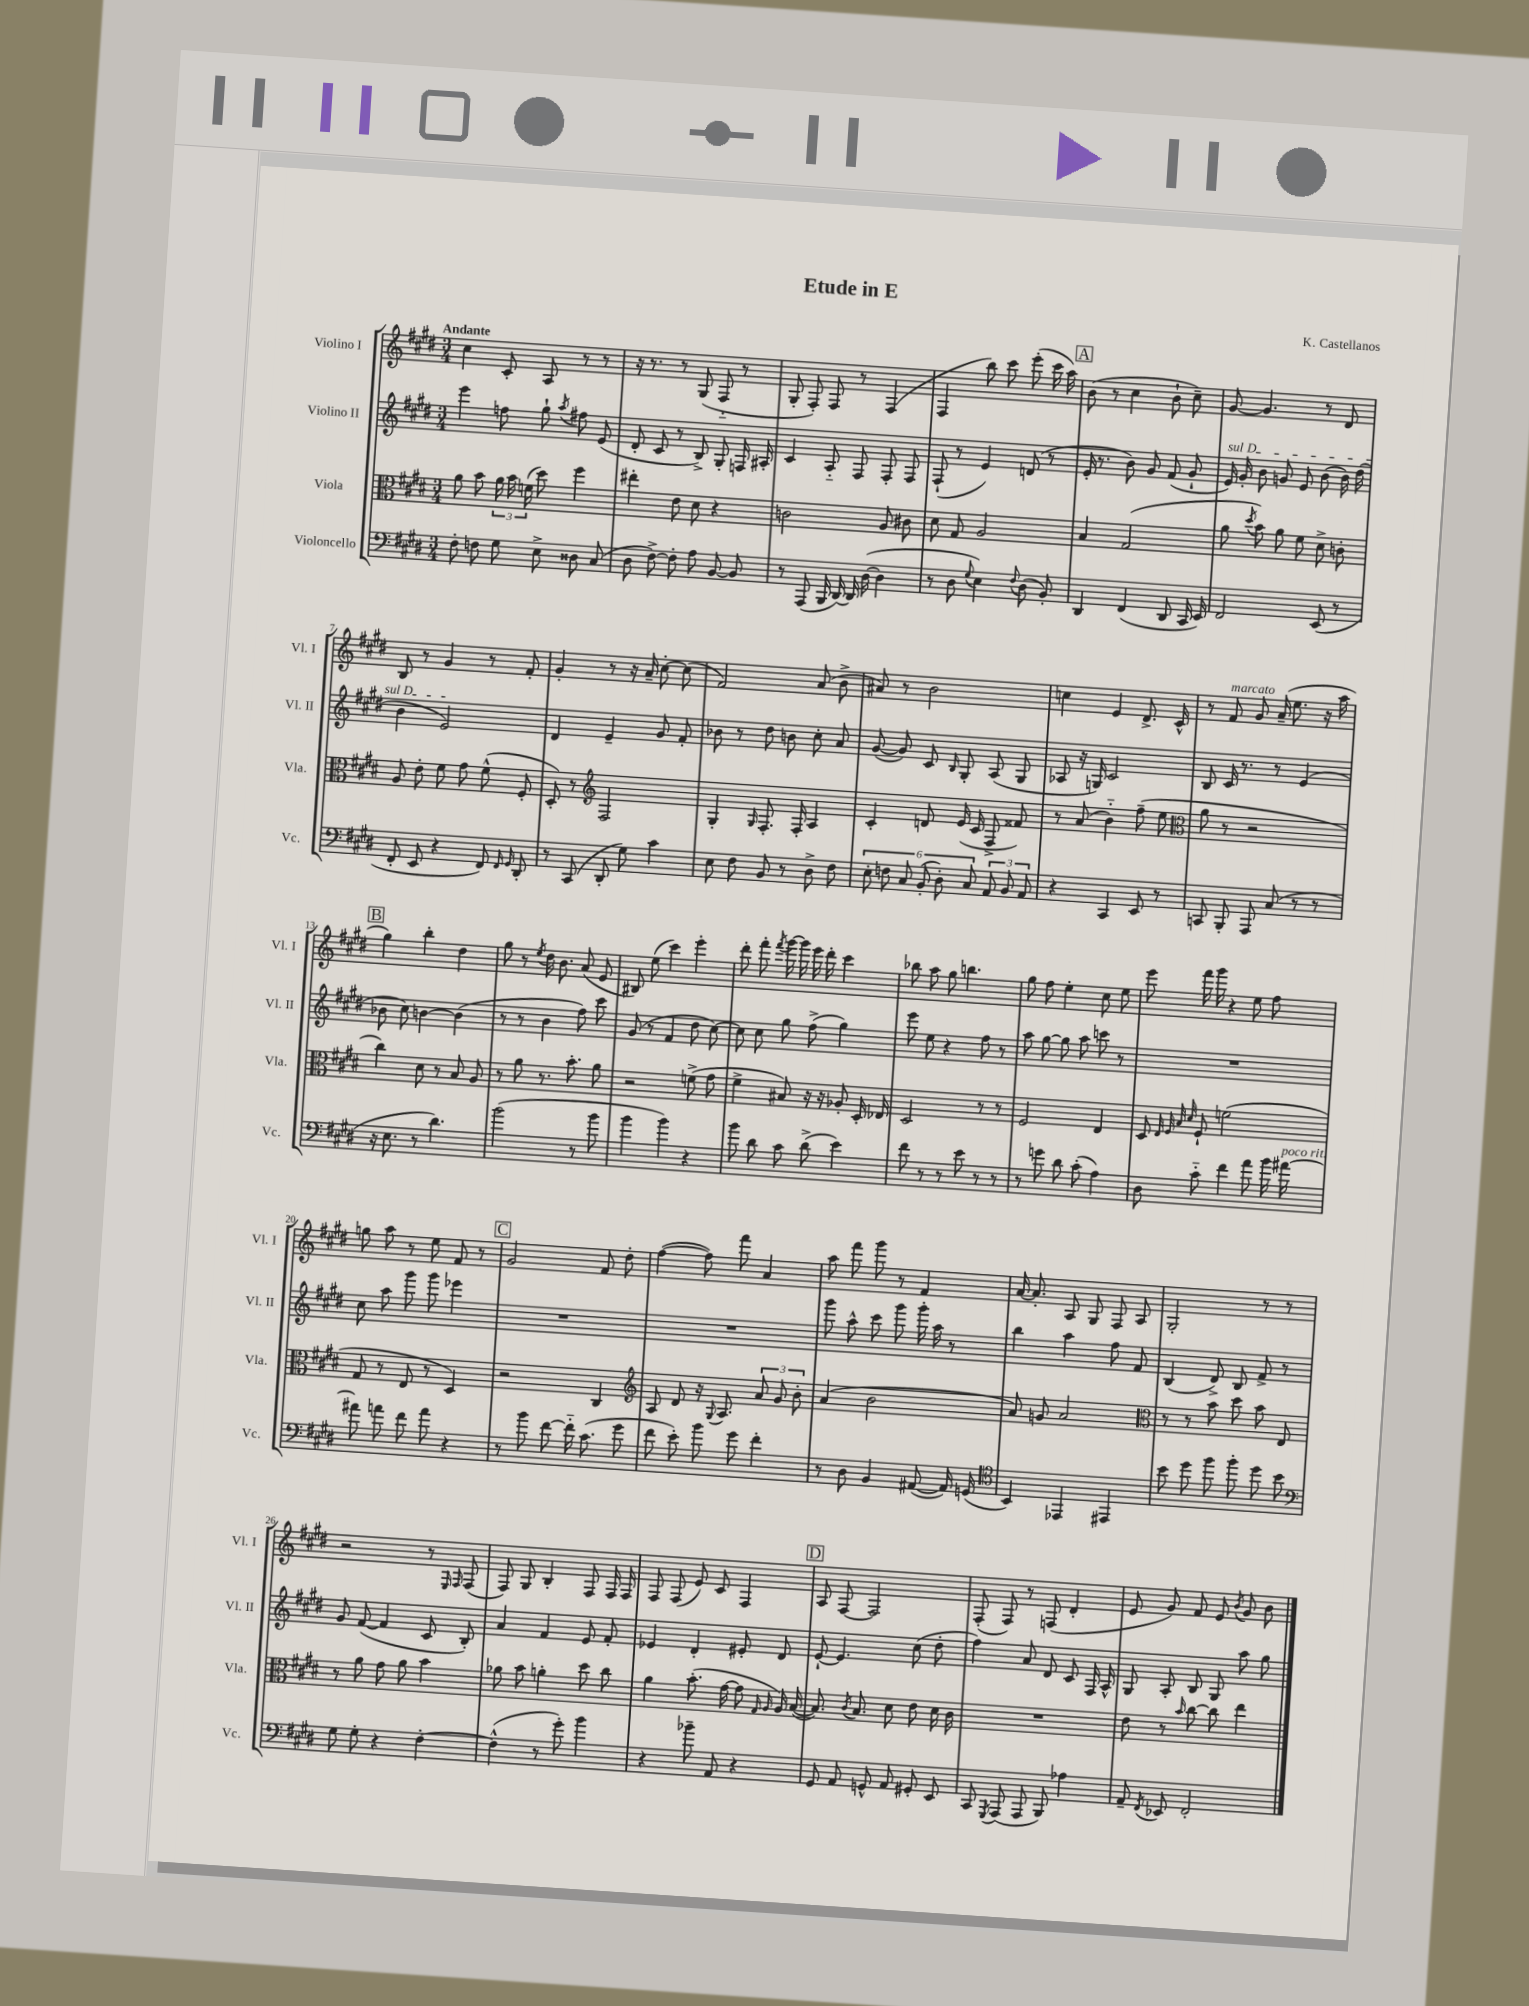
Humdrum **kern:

**kern	**kern	**kern	**kern
*staff4	*staff3	*staff2	*staff1
*clefF4	*clefC3	*clefG2	*clefG2
*k[f#c#g#d#]	*k[f#c#g#d#]	*k[f#c#g#d#]	*k[f#c#g#d#]
*M3/4	*M3/4	*M3/4	*M3/4
8F#'	8a	4eee	4cc#
8F	8b	.	.
8G#	24a	8ff	8c#'
.	24b	.	.
.	(24f	.	.
8E^	8dd#)	8gg#`	8A
.	.	8qaa	.
8D##	4ff#	8ff#	8r
(8C#	.	(8e	8r
=	=	=	=
8D#	4ee#'	8d#'	16r
.	.	.	8.r
[8F#^)	.	8c#	.
8F#']	8e	8r	8r
8A	8d#	8B^)	(8G#
[8BB	4r	8G#'	8F#'~
8BB]	.	16F	8r
.	.	16A#'	.
=	=	=	=
8r	2c	4c#	8G#'
(8AAA	.	.	8F#')
16BBB	.	8A'~	8F#
[16DD#)	.	.	.
16DD#]	.	8F#	8r
([16D#	.	.	.
4D#]	8A	8F#'	(4F#
.	8c#	8F#	.
=	=	=	=
8r	8d#	(8F#`	4F#
8D#	8G#	8r	.
8qqG#	.	.	.
4E)	2A	4e)	8bb)
.	.	.	8ccc#
8qqF#	.	.	.
(8D#	.	(8d	(8eee'
8BB')	.	8r	16ccc#
.	.	.	16aa)
=	=	=	=
4DD#	4B	16e'	(8b
.	.	8.r	.
.	.	.	8r
(4FF#	(2G#	8b)	4cc#
.	.	8g#	.
8DD#	.	(8f#	8b`
16CC#	.	8g#`	8cc#~)
16EE)	.	.	.
=	=	=	=
2FF#	8a	16e)	[8g#
.	.	16g#'	.
.	8qdd#	.	.
.	8b)	8b	4.g#]
.	8a	8g	.
.	8f#	8e	.
(8EE	8d#^	(8b	8r
8r	8c'	16b)	8d#
.	.	(16dd#	.
=	=	=	=
8FF#'	8A	4b	8B
8EE	8e'	.	8r
4r	8f#	2e)	4g#
.	8g#	.	.
8FF#)	(8f#^^	.	8r
16qqFF#	.	.	.
16qqGG#	.	.	.
8DD#'	8F#'	.	8f#'
=	=	=	=
8r	8D#')	4d#	4g#'
(8CC#	8r	.	.
*	*clefG2	*	*
8DD#'	2F#	4e~	8r
8G#)	.	.	16r
.	.	.	16a~
4c#	.	8g#	[8cc#'
.	.	8f#'	(8cc#]
=	=	=	=
8E	4G#'	8b-	2f#)
8F#	.	8r	.
.	16qqG#	.	.
8BB	8.F#'	8dd#	.
8r	.	8b	.
.	16F#'	.	.
8D#^	4A	8cc#'	(8a
8F#	.	8a	8b^
=	=	=	=
12E'	4c#'	([8g#	8a#)
12F	.	.	.
.	.	8g#])	8r
12C#	.	.	.
(12BB'	8d	8c#	2b
12D#')	.	.	.
.	.	16qqB	.
.	(16e	8G#'	.
12C#	.	.	.
.	16c#	.	.
12AA	8F#^	(8A	.
12BB	.	.	.
.	8f##)	8G#	.
12AA	.	.	.
=	=	=	=
4r	8r	8A-	4cc
.	(8a	16r	.
.	.	16G)	.
4CC#	4b'~)	2c#	4e
8EE	(8ff#~	.	8.d#^
8r	8ee	.	.
.	.	.	16c#^^
=	=	=	=
*	*clefC3	*	*
8CC	8a	8B	8r
8BBB'	8r	16c#	8f#
.	.	8.r	.
8AAA	2r	.	8g#
(8C#	.	8r	(16a~
.	.	.	8.ee
8r	.	(4e	.
8r	.	.	16r
.	.	.	16aa
=	=	=	=
16r	4cc#)	8b-	4gg#)
8.E	.	.	.
.	.	8cc#)	.
8r	8d#	[4b	4bb'
4.d#)	8r	.	.
.	8B	(4b]	4dd#
.	8A	.	.
=	=	=	=
(2b	8r	8r	8gg#
.	8a	8r	8r
.	.	.	8qee
.	8.r	4b	16dd#
.	.	.	8.b
.	8.b'	.	.
8r	.	8ff#)	(8a
8b	8a	8ccc#	8e
=	=	=	=
4b	2r	(8g#	8B#)
.	.	8r	(8ee
4b)	.	4f#	4ccc#)
4r	(8f^	8dd#	4eee'
.	8g#	[8cc#)	.
=	=	=	=
8b	4f#^	8cc#]	8ddd#'
8d#	.	8cc#	8fff#'
.	.	.	8qfff#
8c#	8B#)	8gg#	[16ggg#
.	.	.	16ggg#]
(8d#^	16r	(8ff#^	16eee
.	16r	.	16ddd#'
4e)	8A-'	4gg#)	4ccc#
.	16D#'	.	.
.	16E-	.	.
=	=	=	=
8f#	2D#	8eee	8bb-
8r	.	8ee	8aa
8r	.	4r	8gg#
8e	.	.	4.bb
8r	8r	8ff#	.
8r	8r	8r	.
=	=	=	=
8r	2F#	8aa	8gg#
8g	.	[8gg#	8ff#
8d#	.	8gg#]	4ee'
(8c#'	.	8aa	.
4A)	4E	8ccc	8cc#
.	.	8r	8ee
=	=	=	=
8D#	8D#	2.r	8eee
.	32qqE	.	.
.	32qqF#	.	.
.	32qqB	.	.
.	32qqd#	.	.
8c#'~	8F#`	.	16fff#
.	.	.	16ggg#
4f#	(2f	.	4r
8a	.	.	8ee
16b	.	.	8ff#
[16a#	.	.	.
=	=	=	=
8a#]	8G#	8cc#	8gg
8a	8r	8aa	8aa
8f#	8E	8ggg#	8r
8a	8r	8ggg#	8ee
4r	4D#)	4eee-	8f#
.	.	.	8r
=	=	=	=
8r	2r	2.r	2g#
8b	.	.	.
[8f#	.	.	.
16f#'~]	.	.	.
(8.c#	.	.	.
.	4C#	.	8f#
8g#	.	.	8dd#'
=	=	=	=
*	*clefG2	*	*
8f#	8A	2.r	([4ff#
8e')	8d#	.	.
8b	16r	.	8ff#])
.	8qqG#	.	.
.	8.A	.	.
8g#	.	.	8fff#
4f#'	12a	.	4a
.	12g#	.	.
.	12b'	.	.
=	=	=	=
8r	(4a	8ggg#	8aa
8D#	.	8aa^^	8fff#
4BB	2b	8ccc#	8ggg#
.	.	8ggg#	8r
([8AA#	.	16ggg#'	4f#
.	.	16aa	.
16AA#])	.	8r	.
(16GG	.	.	.
=	=	=	=
*clefC4	*	*	*
4BB)	8a)	4bb	[16a
.	.	.	8.a']
.	8g	.	.
4EE-	2a	4aa	8A
.	.	.	8G#
4EE#	.	8ff#	8F#
.	.	8f#	8A
=	=	=	=
*	*clefC3	*	*
8b	8r	(4B	2G#'
8dd#	8r	.	.
8ff#	8b	8d#^)	.
8ff#'	8dd#	8B	.
8dd#	8b	8f#^	8r
8b	8E	8r	8r
=	=	=	=
*clefF4	*	*	*
8G#	8r	8g#	2r
8G#'	8a	([8f#	.
4r	8g#	4f#]	.
.	8a	.	.
[4F#'	4b	8c#	8r
.	.	.	16qqE
.	.	.	16qqF#
.	.	8B')	(8F#
=	=	=	=
(4F#^^]	8a-	4a	8F#)
.	8b	.	8G#
8r	4a'	4f#	4B'
8g#')	.	.	.
4b	8dd#	8e	8F#
.	8cc#	8f#'	16F#
.	.	.	16F#
=	=	=	=
4r	4a	4e-	8F#
.	.	.	(8F#
8b-~	(8.b'	4d#'	8e)
8AA	.	.	8c#
.	[16g#	.	.
4r	8g#]	8e#'	4F#
.	16qqG#	.	.
.	16qqA	.	.
.	16A)	8d#	.
.	([16B	.	.
=	=	=	=
8GG#	8.B])	[8e`	8A
8AA	.	4.e]	[8F#
.	8qc#	.	.
.	8.B	.	.
8GG^^	.	.	2F#]
8AA	8d#	.	.
8GG#'	8e	(8cc#	.
8EE	16d#	8dd#'	.
.	16c#	.	.
=	=	=	=
8CC#	2.r	4ff#)	(8F#'
8qGGG#	.	.	.
(8AAA	.	.	8F#)
8AAA	.	8a	8r
8BBB)	.	8d#	(8F
4A-	.	8c#	4d#'
.	.	16F#	.
.	.	16A^^	.
=	=	=	=
8AA~	8e	8G#	8e
8qFF#	.	.	.
8EE-	8r	8A'	8g#)
.	16qqb	.	.
2FF#'	[8cc#	8B	8f#
.	8cc#]	8G#	8e
.	.	.	8qb
.	4ee	8aa	8g#
.	.	8gg#	8b
==	==	==	==
*-	*-	*-	*-
